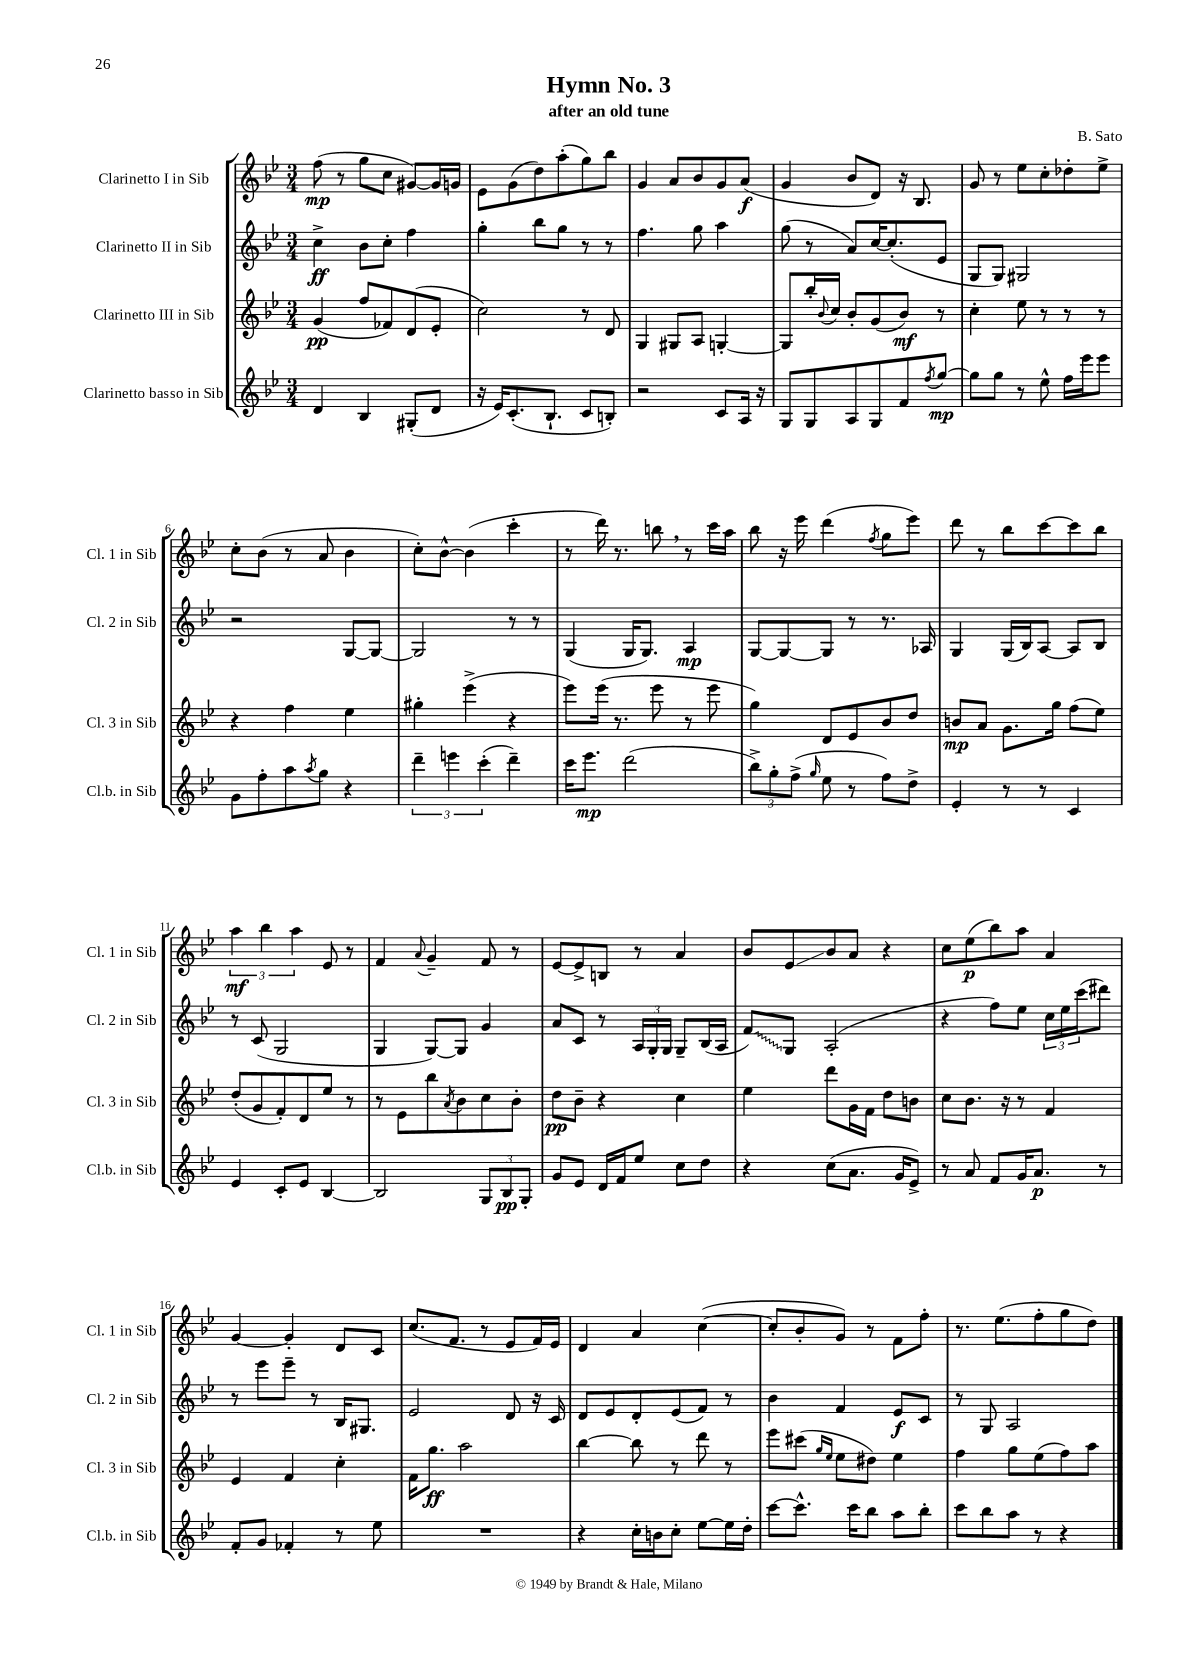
\header { title = "Hymn No. 3" composer = "B. Sato" subtitle = "after an old tune" }
<<
\new StaffGroup <<
\new Staff = "s0" \with { instrumentName = "Clarinetto I in Sib" shortInstrumentName = "Cl. 1 in Sib" } {
    \clef treble \key bes \major \numericTimeSignature \time 3/4
    f''8\mp( r8 g''8 c''8 gis'8~) gis'16 g'16 |
    ees'8 g'8( d''8) a''8-.( g''8) bes''8 |
    g'4 a'8 bes'8 g'8 a'8\f( |
    g'4 bes'8 d'8) r16 bes8. |
    g'8 r8 ees''8 c''8-. des''8-. ees''8-> |
    c''8-. bes'8( r8 a'8 bes'4 |
    c''8-.) bes'8~-^ bes'4( c'''4-. |
    r8 d'''16) r8. b''8 \breathe r8 c'''16 a''16 |
    bes''8 r16 ees'''16 d'''4( \acciaccatura { f''8 } g''8 ees'''8) |
    d'''8 r8 bes''8 c'''8~ c'''8 bes''8 |
    \tuplet 3/2 { a''4\mf bes''4 a''4 } ees'8 r8 |
    f'4 \appoggiatura { a'8 } g'4-- f'8 r8 |
    ees'8~ ees'8-> b8 r8 a'4 |
    bes'8 ees'8\glissando bes'8 a'8 r4 |
    c''8 ees''8\p( bes''8) a''8 a'4 |
    g'4~ g'4-. d'8 c'8 |
    c''8.( f'8. r8 ees'8 f'16) ees'16 |
    d'4 a'4 c''4~( |
    c''8-. bes'8-. g'8) r8 f'8 f''8-. |
    r8. ees''8.( f''8-. g''8 d''8) \bar "|." |
}
\new Staff = "s1" \with { instrumentName = "Clarinetto II in Sib" shortInstrumentName = "Cl. 2 in Sib" } {
    \clef treble \key bes \major \numericTimeSignature \time 3/4
    c''4->\ff bes'8 c''8-. f''4 |
    g''4-. bes''8 g''8 r8 r8 |
    f''4. g''8 a''4 |
    g''8( r8 a'8) c''16~ c''8.-.( ees'8 |
    g8 g8) gis2 |
    r2 g8~ g8~ |
    g2 r8 r8 |
    g4( g16 g8.) a4\mp |
    g8~ g8~ g8 r8 r8. aes16 |
    g4 g16( bes16) a8~ a8 bes8 |
    r8 c'8( g2 |
    g4 g8~) g8 g'4 |
    a'8 c'8 r8 \tuplet 3/2 { a16 g16-. g16 } g8-- bes16( a16 |
    \once \override Glissando.style = #'zigzag f'8\glissando) g8 a2-.( |
    r4 f''8) ees''8 \tuplet 3/2 { c''16 ees''16 c'''16( } dis'''8) |
    r8 ees'''8 ees'''8-- r8 bes16 gis8. |
    ees'2 d'8 r16 c'16 |
    d'8 ees'8 d'8-. ees'8( f'8) r8 |
    bes'4 f'4 ees'8\f c'8 |
    r8 g8 a2 \bar "|." |
}
\new Staff = "s2" \with { instrumentName = "Clarinetto III in Sib" shortInstrumentName = "Cl. 3 in Sib" } {
    \clef treble \key bes \major \numericTimeSignature \time 3/4
    g'4\pp( f''8 fes'8) d'8( ees'8-. |
    c''2) r8 d'8 |
    g4 gis8 a8 g4~-. |
    g8 bes''16-. \appoggiatura { bes'8 } c''16 bes'8-. g'8( bes'8\mf) r8 |
    c''4-. ees''8 r8 r8 r8 |
    r4 f''4 ees''4 |
    gis''4-. ees'''4->( r4 |
    ees'''8) ees'''16( r8. ees'''8 r8 ees'''8 |
    g''4) d'8 ees'8 bes'8 d''8 |
    b'8\mp a'8 g'8. g''16 f''8( ees''8) |
    d''8-.( g'8 f'8-.) d'8 ees''8 r8 |
    r8 ees'8 bes''8 \acciaccatura { a'8 } bes'8 c''8 bes'8-. |
    d''8\pp bes'8-- r4 c''4 |
    ees''4 d'''8 g'16 f'16 d''8 b'8 |
    c''8 bes'8. r16 r8 f'4 |
    ees'4 f'4 c''4-. |
    f'16 g''8.\ff a''2 |
    bes''4~ bes''8 r8 d'''8 r8 |
    ees'''8 cis'''8( \grace { g''16 ees''16 } ees''8 dis''8) ees''4 |
    f''4 g''8 ees''8( f''8) a''8 \bar "|." |
}
\new Staff = "s3" \with { instrumentName = "Clarinetto basso in Sib" shortInstrumentName = "Cl.b. in Sib" } {
    \clef treble \key bes \major \numericTimeSignature \time 3/4
    d'4 bes4 gis8-.( d'8 |
    r16 ees'16) c'8.-.( bes8.-! c'8 b8-.) |
    r2 c'8 a16 r16 |
    g8 g8 a8 g8 f'8 \acciaccatura { f''8 } g''8~\mp |
    g''8 g''8 r8 ees''8-^ f''16 ees'''16 ees'''8 |
    g'8 f''8-. a''8 \acciaccatura { a''8 } g''8 r4 |
    \tuplet 3/2 { d'''4-- e'''4 c'''4-.( } d'''4--) |
    c'''16 ees'''8.\mp d'''2( |
    \tuplet 3/2 { bes''8->) g''8-. f''8->( } \grace { g''16 } ees''8 r8 f''8) d''8-> |
    ees'4-. r8 r8 c'4 |
    ees'4 c'8-. ees'8 bes4~ |
    bes2 \tuplet 3/2 { g8 bes8\pp g8-. } |
    g'8 ees'8 d'16 f'16 ees''8 c''8 d''8 |
    r4 c''8( a'8. g'16 ees'8->) |
    r8 a'8 f'8 g'16 a'8.\p r8 |
    f'8-. g'8 fes'4-. r8 ees''8 |
    R2. |
    r4 c''16-. b'16 c''8-. ees''8~ ees''16 d''16-. |
    c'''8~ c'''8.-^ c'''16 bes''8 a''8 bes''8-. |
    c'''8 bes''8 a''8 r8 r4 \bar "|." |
}
>>
>>
